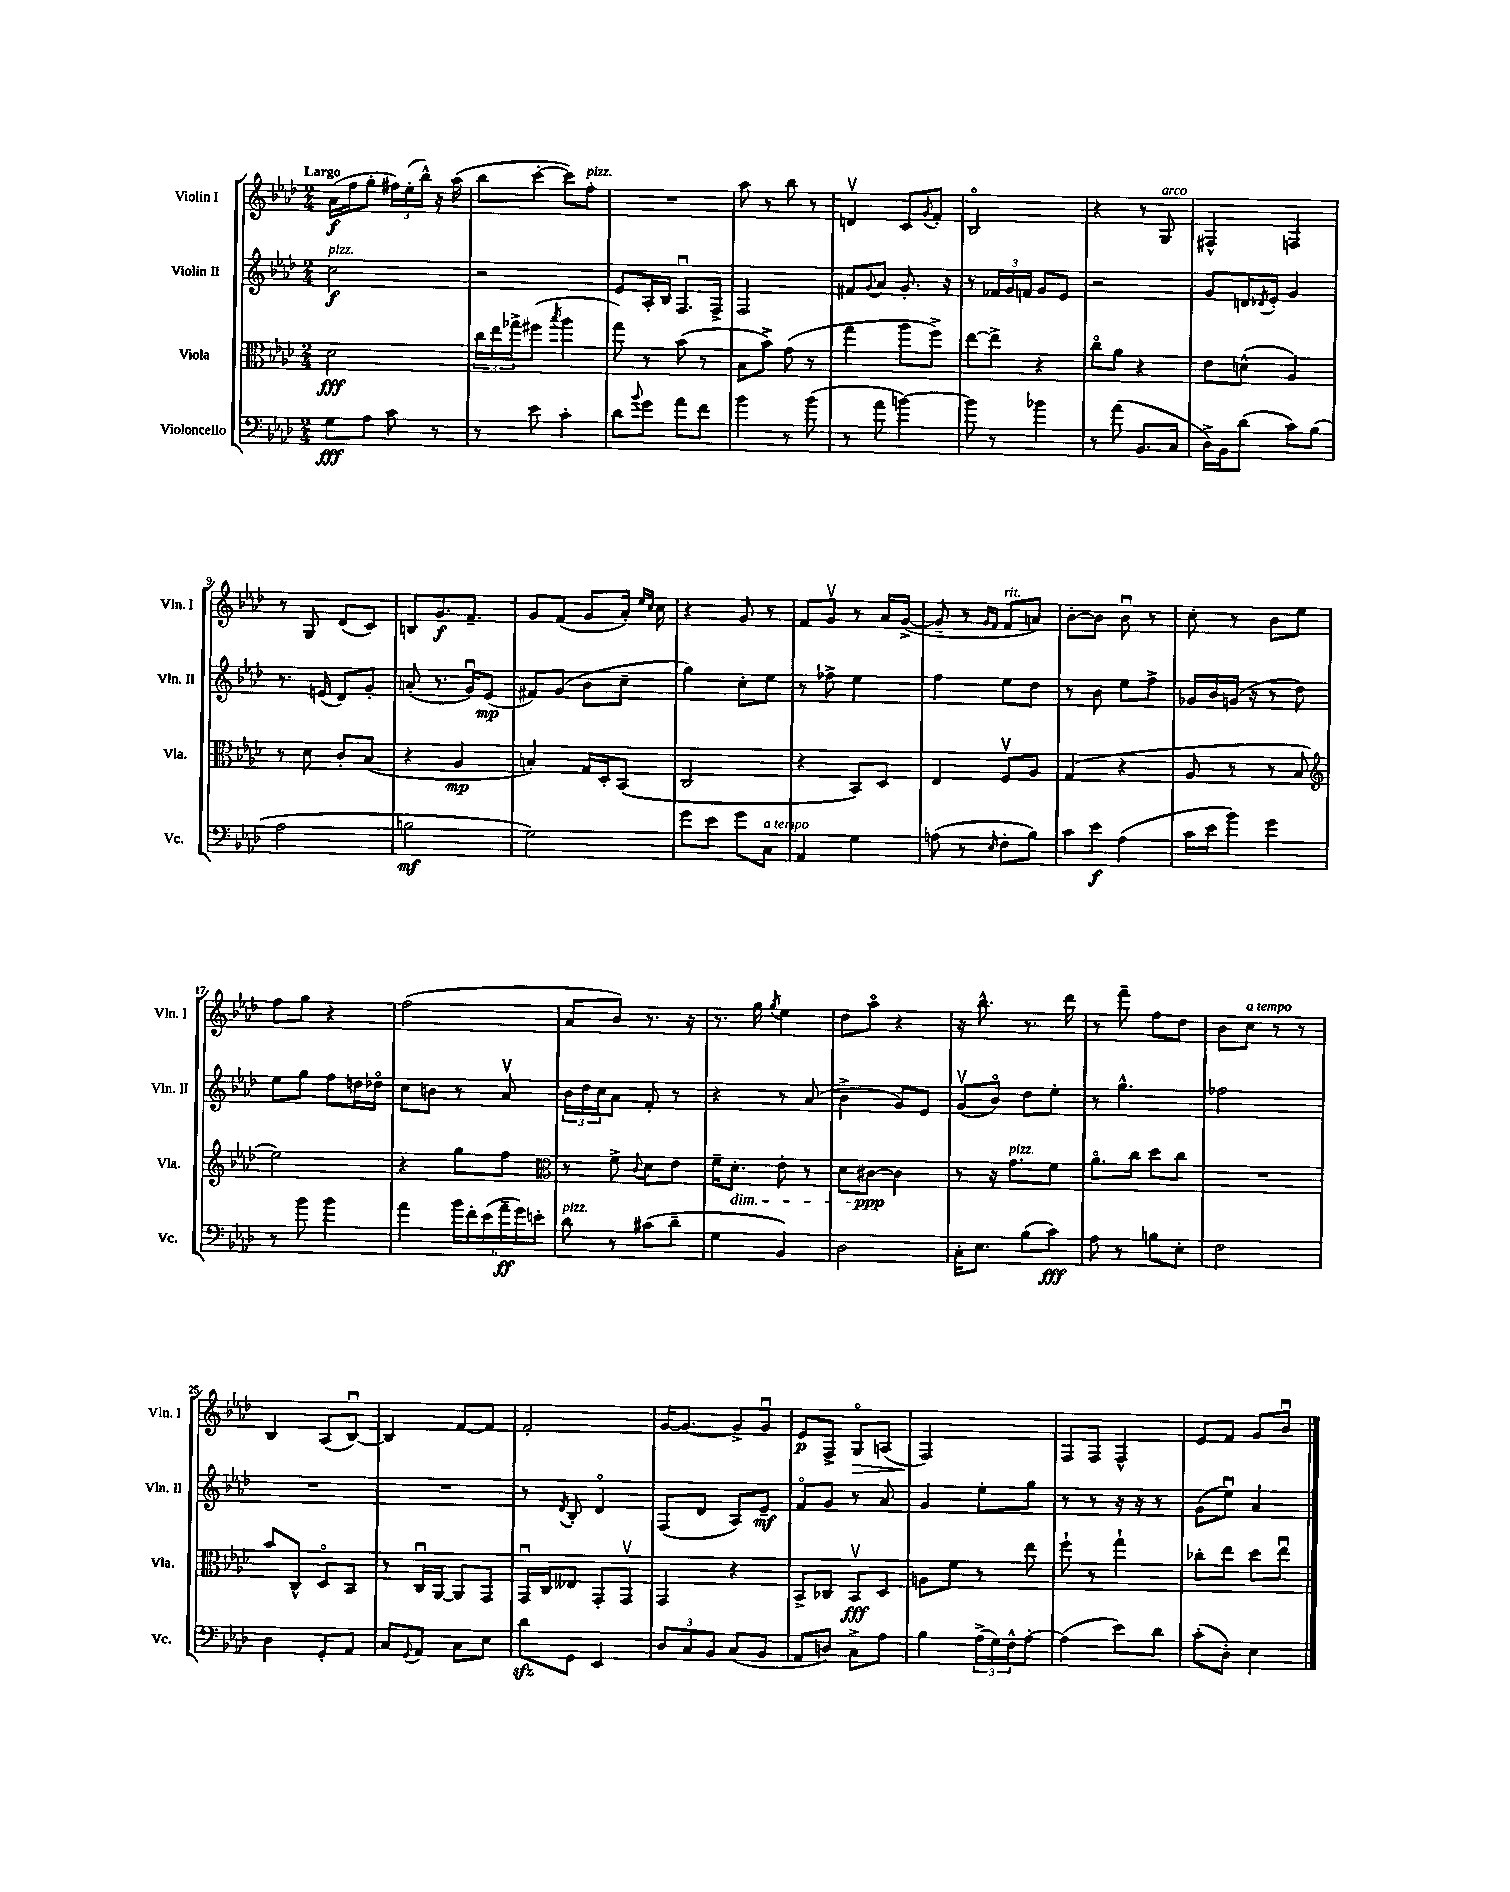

**kern	**kern	**kern	**kern
*staff4	*staff3	*staff2	*staff1
*clefF4	*clefC3	*clefG2	*clefG2
*k[b-e-a-d-]	*k[b-e-a-d-]	*k[b-e-a-d-]	*k[b-e-a-d-]
*M2/4	*M2/4	*M2/4	*M2/4
8G	2d-	2cc	(16a-
.	.	.	16ff
8A-	.	.	8gg'
8c	.	.	24ff#)
.	.	.	(24ee-'
.	.	.	24bb-^^)
8r	.	.	16r
.	.	.	(16aa-
=	=	=	=
8r	24cc	2r	8bb-
.	24ee-	.	.
.	24gg-^	.	.
8e-	(8ff#	.	[8ccc'
.	8qbb-	.	.
4c'	4aa-	.	8ccc])
.	.	.	8ff'
=	=	=	=
8d-	8gg)	8e-	2r
8qqb-	.	.	.
8g	8r	16A-'	.
.	.	16B-	.
8a-	(8b-	8.Fu	.
8f	8r	.	.
.	.	16F^	.
=	=	=	=
4b-	8B-	2F	8aa-
.	8b-^)	.	8r
8r	(8g	.	8bb-
(8b-	8r	.	8r
=	=	=	=
8r	4gg	8f#	4dv
.	.	8qqg	.
8a-	.	8a-	.
[4b)	8aa-	8.g'	8c
.	.	.	8qg
.	8ff^)	.	8f'
.	.	16r	.
=	=	=	=
8b]	[8ee-	8r	2B-o
8r	8ee-^]	24f-	.
.	.	24g	.
.	.	24f	.
4b-	4r	8g	.
.	.	8e-	.
=	=	=	=
8r	8cco	2r	4r
(8a-	8a-	.	.
8.BB-	4r	.	8r
.	.	.	8G
16C	.	.	.
=	=	=	=
16D-^)	8e-	8g	4F#^^
16BB-	.	.	.
(8d-	(8d^^	16d	.
.	.	8qd-	.
.	.	16e-'	.
8c)	4A-)	4g	4F
(8B-	.	.	.
=	=	=	=
2A-	8r	8.r	8r
.	8d-	.	8G
.	.	(16e	.
.	8c'	8d-)	(8d-
.	(8B-	8g'	8c)
=	=	=	=
2B	4r	(8a'	8B
.	.	8.r	8.g
.	4A-	.	.
.	.	16gu)	8.f~
.	.	(8e-	.
=	=	=	=
2G)	4B')	8f#)	8g
.	.	(8g	(8f
.	16G	8b-	8g
.	16D-'	.	.
.	(8BB-	8cc~	16a-')
.	.	.	16qqee-
.	.	.	16qqcc
.	.	.	16cc
=	=	=	=
8g	2C	4gg)	4r
8e-	.	.	.
8g	.	8cc'	8g
8C	.	8ee-	8r
=	=	=	=
4AA-	4r	8r	8f
.	.	8ff-^	8gv
4G	8BB-)	4ee-	8r
.	8D-	.	16a-
.	.	.	([16g^
=	=	=	=
(8A	4E-	4ff	8g~]
8r	.	.	8r
.	.	.	16qqg
16qqE-	.	.	16qqf
8F'	8Fv	8ee-	8f
8B-)	8A-	8dd-	8a)
=	=	=	=
8c	(4G	8r	[8b-'
8e-	.	8b-	8b-]
(4A-	4r	8ee-	8b-u
.	.	8ff^	8r
=	=	=	=
16c	8A-	16g-	8cc'
16e-	.	16b-	.
8b-)	8r	(16g	8r
.	.	16r	.
4g	8r	8r	8b-
.	8B-	8dd-)	8ee-
=	=	=	=
*	*clefG2	*	*
8r	2ee-)	8ee-	8ff
8b-	.	8gg	8gg
4b-	.	8ff	4r
.	.	16dd	.
.	.	16dd-o	.
=	=	=	=
4a-	4r	8cc	(2ff
.	.	8b	.
24b-	8gg	8r	.
24f'	.	.	.
(24e-	.	.	.
24a-~	8ff	8a-v	.
24g)	.	.	.
24e'	.	.	.
=	=	=	=
*	*clefC3	*	*
8d-	8r	24b-	8a-
.	.	24dd-	.
.	.	24cc	.
8r	8f^	8a-	8b-)
.	8qqc	.	.
(8c#	8d-	8f'	8.r
8d-~	8e-	8r	.
.	.	.	16r
=	=	=	=
4G	16f~	4r	8.r
.	8.d-'	.	.
.	.	.	16gg
.	.	.	8qgg
4BB-)	8e-'	8r	4ee-
.	8r	(8a-	.
=	=	=	=
2D-	8d-	4b-^	8dd-
.	[8c#	.	8aa-o
.	4c#]	8g)	4r
.	.	8e-	.
=	=	=	=
16C'	8r	(8gv	16r
8.E-	.	.	8.bb-^^
.	16r	8b-o)	.
.	8.g	.	.
(8B-	.	8dd-	8.r
8c)	8f	8ee-'	.
.	.	.	16ddd-
=	=	=	=
8A-	8.a-o	8r	8r
8r	.	4.gg^^	8fff~
.	16cc	.	.
8B	8dd-	.	8ff
8E-'	8cc	.	8dd-
=	=	=	=
2F	2r	2ff-	8b-
.	.	.	8cc
.	.	.	8r
.	.	.	8r
=	=	=	=
4D-	8b-	2r	4B-
.	8C^^	.	.
8GG'	8D-o	.	(8A-
8AA-	8BB-	.	[8B-u)
=	=	=	=
8C	8r	2r	4B-]
8qqGG	.	.	.
8AA-	16Cu	.	.
.	[16AA-	.	.
8C	8AA-]	.	[8f
8E-	8GG	.	8f]
=	=	=	=
8d-	16GGu	8r	2f'
.	16C	.	.
.	.	8qd-	.
8GG	8E--	8B-'	.
4EE-	8GG'	4d-o	.
.	8GGv	.	.
=	=	=	=
12D-	4GG	(8F	[16g
.	.	.	8.g_
12C	.	.	.
.	.	8d-	.
12BB-	.	.	.
(8C	4r	8A-)	8g^]
8BB-	.	8e-~	8gu
=	=	=	=
8AA-	8BB-^	8fo	8e-
8D)	8C-	8g	8F^
8C^	8BB-v	8r	8Go
8A-	8D-	8a-	(8A
=	=	=	=
4B-	8A	4g	2F)
.	8f	.	.
(24A-^	8r	8ee-'	.
24G)	.	.	.
24F^^	.	.	.
[8A-'	8ee-	8gg	.
=	=	=	=
(4A-]	8ff`	8r	8F
.	8r	8r	8F
8e-)	4gg`	16r	4F^^
.	.	16r	.
8d-	.	8r	.
=	=	=	=
(8c'	8cc-'	(8g	8e-
8D-')	8ee-	8ee-u)	8f
4E-	8dd-	4a-	8g
.	8ee-u	.	8b-u
==	==	==	==
*-	*-	*-	*-
